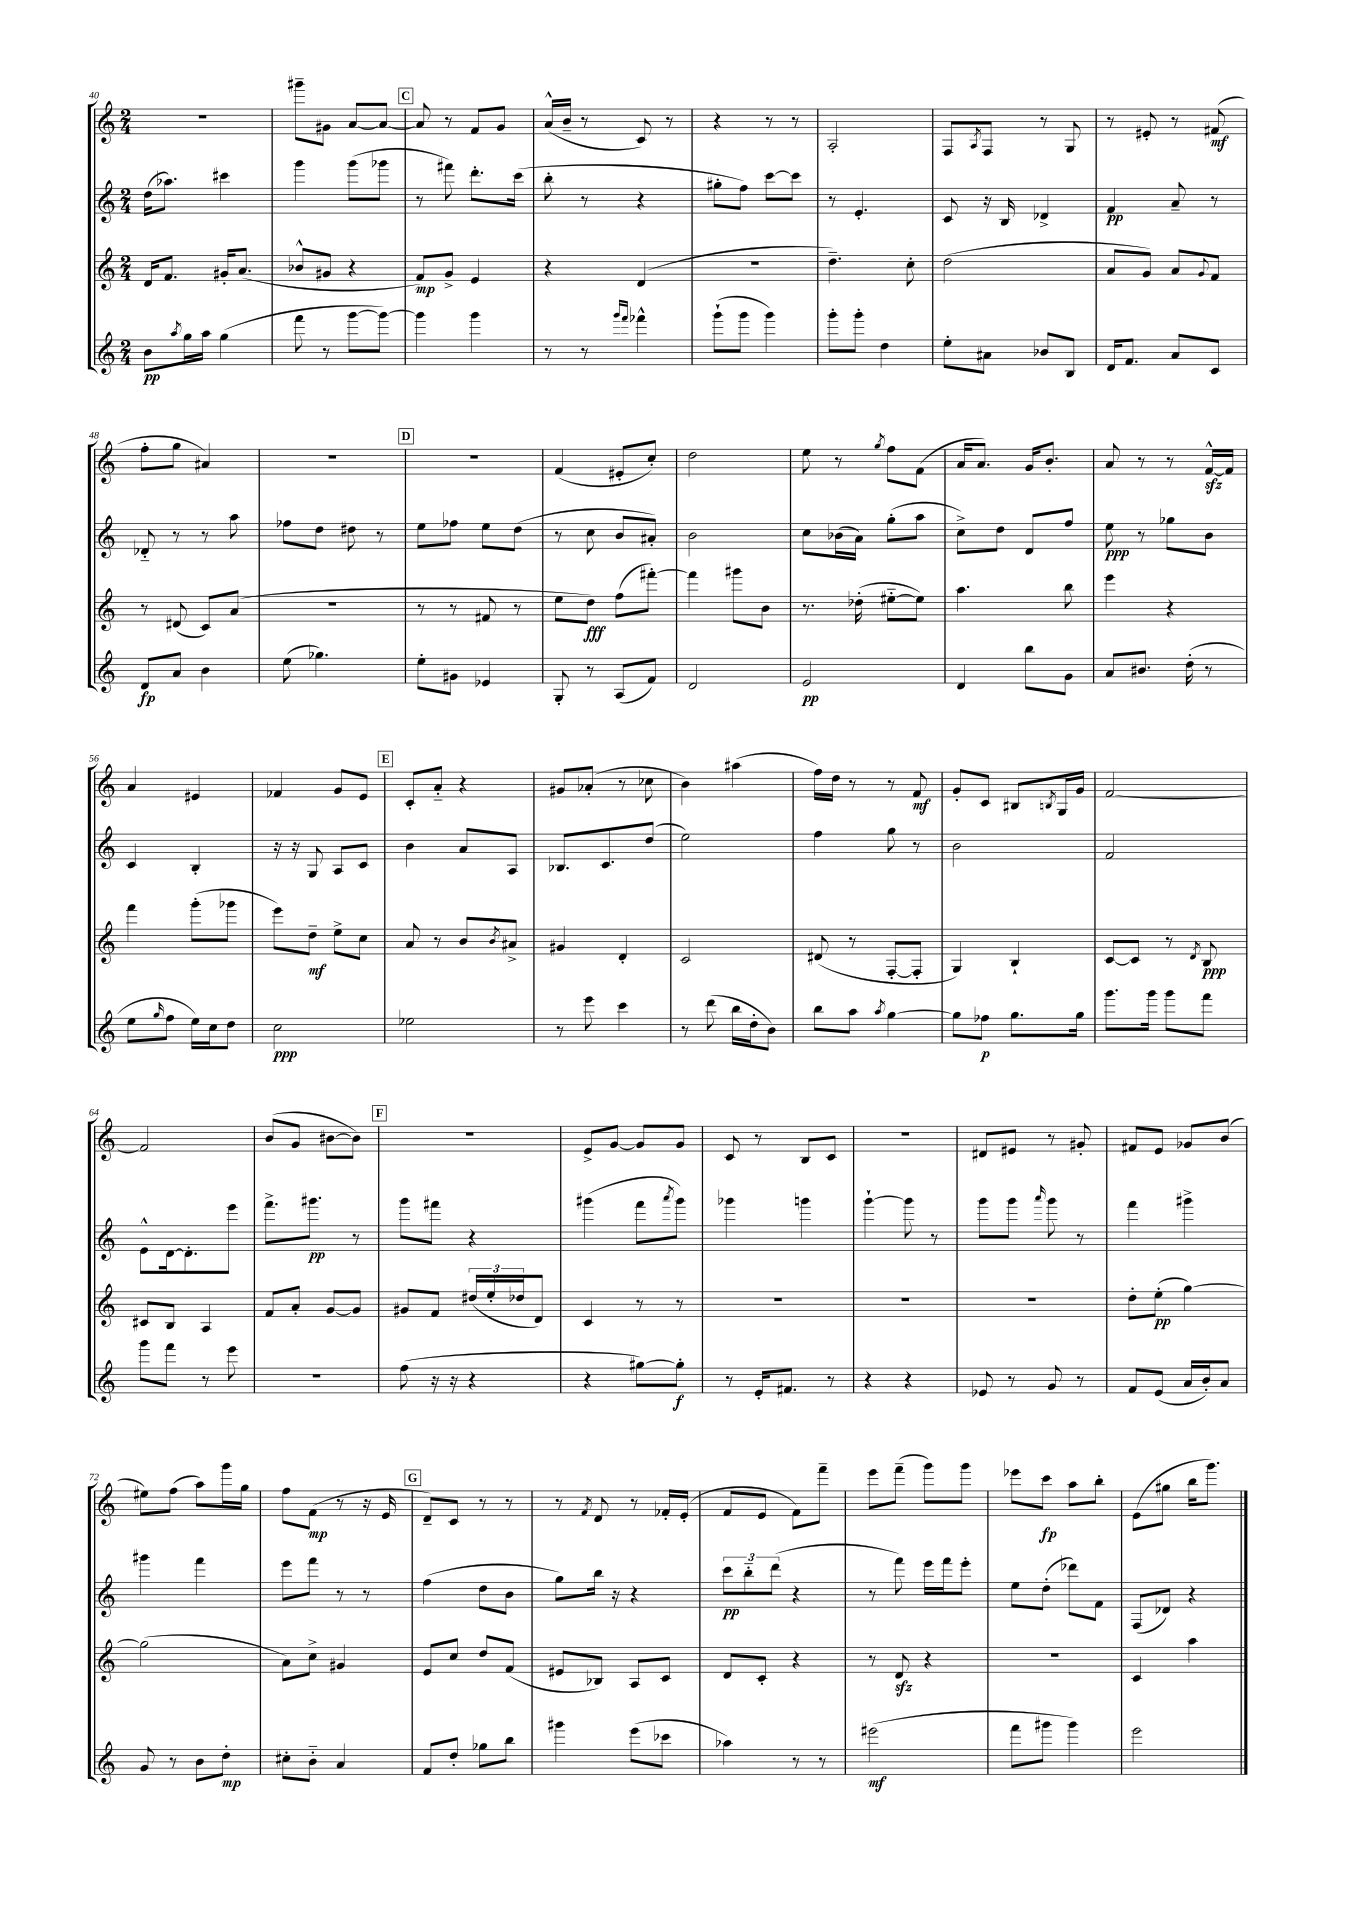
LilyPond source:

<<
\new StaffGroup <<
\new Staff = "s0" {
    \clef treble \key c \major \numericTimeSignature \time 2/4
    R2 |
    gis'''8-- gis'8 a'8~ a'8~ |
    \mark \markup { \box "C" } a'8 r8 f'8 g'8 |
    a'16-^( b'16-- r8 c'8) r8 |
    r4 r8 r8 |
    a2-. |
    f8 \acciaccatura { a8 } f8 r8 g8 |
    r8 eis'8-. r8 fis'8\mf( |
    f''8-. g''8 ais'4) |
    r2 |
    \mark \markup { \box "D" } r2 |
    f'4( eis'8-. c''8-.) |
    d''2 |
    e''8 r8 \acciaccatura { g''8 } f''8 f'8( |
    a'16 a'8.) g'16 b'8.-. |
    a'8 r8 r8 f'16~-^\sfz f'16 |
    a'4 eis'4 |
    fes'4 g'8 e'8 |
    \mark \markup { \box "E" } c'8-. a'8-_ r4 |
    gis'8 aes'8-.( r8 ces''8 |
    b'4) ais''4( |
    f''16) d''16 r8 r8 f'8\mf |
    g'8-. c'8 bis8 \acciaccatura { b8 } g16 g'16 |
    f'2~ |
    f'2 |
    b'8( g'8 bis'8~ bis'8) |
    \mark \markup { \box "F" } R2 |
    e'8-> g'8~ g'8 g'8 |
    c'8 r8 b8 c'8 |
    R2 |
    dis'8 eis'8 r8 gis'8-. |
    fis'8 e'8 ges'8 b'8( |
    eis''8) f''8( a''8) g'''16 g''16 |
    f''8 f'8\mp( r8 r16 e'16 |
    \mark \markup { \box "G" } d'8--) c'8 r8 r8 |
    r8 \acciaccatura { f'8 } d'8 r8 fes'16-. e'16-.( |
    f'8 e'8 f'8) f'''8-- |
    e'''8 f'''8--( g'''8) g'''8 |
    ees'''8 c'''8\fp a''8 b''8-. |
    e'8( gis''8 b''16 g'''8.) \bar "|." |
}
\new Staff = "s1" {
    \clef treble \key c \major \numericTimeSignature \time 2/4
    d''16( aes''8.) cis'''4 |
    g'''4 g'''8( ges'''8 |
    \mark \markup { \box "C" } r8 fis'''8) d'''8.-. c'''16( |
    b''8-. r8 r4 |
    gis''8-. f''8) c'''8~ c'''8 |
    r8 e'4.-. |
    c'8 r16 b16 des'4-> |
    f'4\pp a'8-- r8 |
    des'8-_ r8 r8 a''8 |
    fes''8 d''8 dis''8 r8 |
    \mark \markup { \box "D" } e''8 fes''8 e''8 d''8( |
    r8 c''8 b'8 ais'8-.) |
    b'2 |
    c''8 bes'16( a'16) g''8-.( a''8 |
    c''8->) d''8 d'8 f''8 |
    e''8\ppp r8 ges''8 b'8 |
    c'4 b4-. |
    r16 r16 g8 a8 c'8 |
    \mark \markup { \box "E" } b'4 a'8 a8 |
    bes8. c'8. d''8( |
    e''2) |
    f''4 g''8 r8 |
    b'2 |
    f'2 |
    e'8-^ d'16~ d'8.-. e'''8 |
    f'''8.-> gis'''8.\pp r8 |
    \mark \markup { \box "F" } g'''8 fis'''8 r4 |
    gis'''4( f'''8 \acciaccatura { a'''8 } gis'''8) |
    ges'''4 g'''4 |
    g'''4~-! g'''8 r8 |
    g'''8 g'''8 \grace { a'''16 } g'''8 r8 |
    f'''4 gis'''4-> |
    gis'''4 f'''4 |
    e'''8 f'''8 r8 r8 |
    \mark \markup { \box "G" } f''4( d''8 b'8 |
    g''8) b''16 r16 r4 |
    \tuplet 3/2 { c'''8\pp b''8-_ d'''8( } r4 |
    r8 f'''8) e'''16 f'''16 e'''8-. |
    e''8 d''8-.( des'''8) f'8 |
    f8( des'8) r4 \bar "|." |
}
\new Staff = "s2" {
    \clef treble \key c \major \numericTimeSignature \time 2/4
    d'16 f'8. gis'16-. a'8.( |
    bes'8-^ gis'8 r4 |
    \mark \markup { \box "C" } f'8\mp) g'8-> e'4 |
    r4 d'4( |
    R2 |
    d''4.--) c''8-. |
    d''2( |
    a'8 g'8) a'8 \appoggiatura { g'8 } f'8 |
    r8 dis'8( c'8) a'8( |
    r2 |
    \mark \markup { \box "D" } r8 r8 fis'8 r8 |
    e''8 d''8\fff) f''8( fis'''8~-.) |
    fis'''4 gis'''8 b'8 |
    r8. des''16-.( eis''8~-_ eis''8) |
    a''4. b''8 |
    e'''4 r4 |
    f'''4 g'''8-.( ges'''8 |
    e'''8) d''8--\mf e''8-> c''8 |
    \mark \markup { \box "E" } a'8 r8 b'8 \acciaccatura { b'8 } ais'8-> |
    gis'4 d'4-. |
    c'2 |
    dis'8( r8 f8~-. f8-. |
    g4) b4-! |
    c'8~ c'8 r8 \acciaccatura { d'8 } b8\ppp |
    cis'8 b8 a4 |
    f'8 a'8-. g'8~ g'8 |
    \mark \markup { \box "F" } gis'8 f'8 \tuplet 3/2 { dis''16( e''16-. des''16 } d'8) |
    c'4 r8 r8 |
    R2 |
    R2 |
    R2 |
    d''8-. e''8-.\pp( g''4~) |
    g''2( |
    a'8) c''8-> gis'4 |
    \mark \markup { \box "G" } e'8 c''8 d''8 f'8( |
    eis'8 bes8) a8 c'8 |
    d'8 c'8-. r4 |
    r8 d'8\sfz r4 |
    r2 |
    c'4 a''4 \bar "|." |
}
\new Staff = "s3" {
    \clef treble \key c \major \numericTimeSignature \time 2/4
    b'8\pp \acciaccatura { a''8 } g''16 a''16 g''4( |
    f'''8 r8 g'''8~ g'''8~) |
    \mark \markup { \box "C" } g'''4 g'''4 |
    r8 r8 \grace { g'''16 f'''16 } fes'''4-^ |
    g'''8-!( g'''8 g'''4) |
    g'''8-. g'''8-. d''4 |
    e''8-. ais'8 bes'8 b8 |
    d'16 f'8. a'8 c'8 |
    d'8\fp a'8 b'4 |
    e''8( ges''4.) |
    \mark \markup { \box "D" } e''8-. gis'8 ees'4 |
    g8-. r8 a8( f'8) |
    d'2 |
    e'2\pp |
    d'4 b''8 g'8 |
    a'8 bis'8. d''16-.( r8 |
    e''8 \grace { g''16 } f''8 e''16) c''16 d''8 |
    c''2\ppp |
    \mark \markup { \box "E" } ees''2 |
    r8 e'''8 c'''4 |
    r8 d'''8( b''16 d''16-. b'8) |
    b''8 a''8 \acciaccatura { a''8 } g''4~ |
    g''8 fes''8\p g''8. g''16 |
    g'''8. g'''16 g'''8 f'''8 |
    g'''8 f'''8 r8 e'''8 |
    R2 |
    \mark \markup { \box "F" } f''8( r16 r16 r4 |
    r4 gis''8~) gis''8-.\f |
    r8 e'16-. fis'8. r8 |
    r4 r4 |
    ees'8 r8 g'8 r8 |
    f'8 e'8( a'16 b'16-.) a'8 |
    g'8 r8 b'8 d''8-.\mp |
    cis''8-. b'8-_ a'4 |
    \mark \markup { \box "G" } f'8 d''8-. ges''8 b''8 |
    gis'''4 e'''8( ces'''8 |
    aes''4) r8 r8 |
    eis'''2\mf( |
    f'''8 gis'''8 gis'''4) |
    e'''2 \bar "|." |
}
>>
>>
\layout { \context { \Score currentBarNumber = #40 } }
